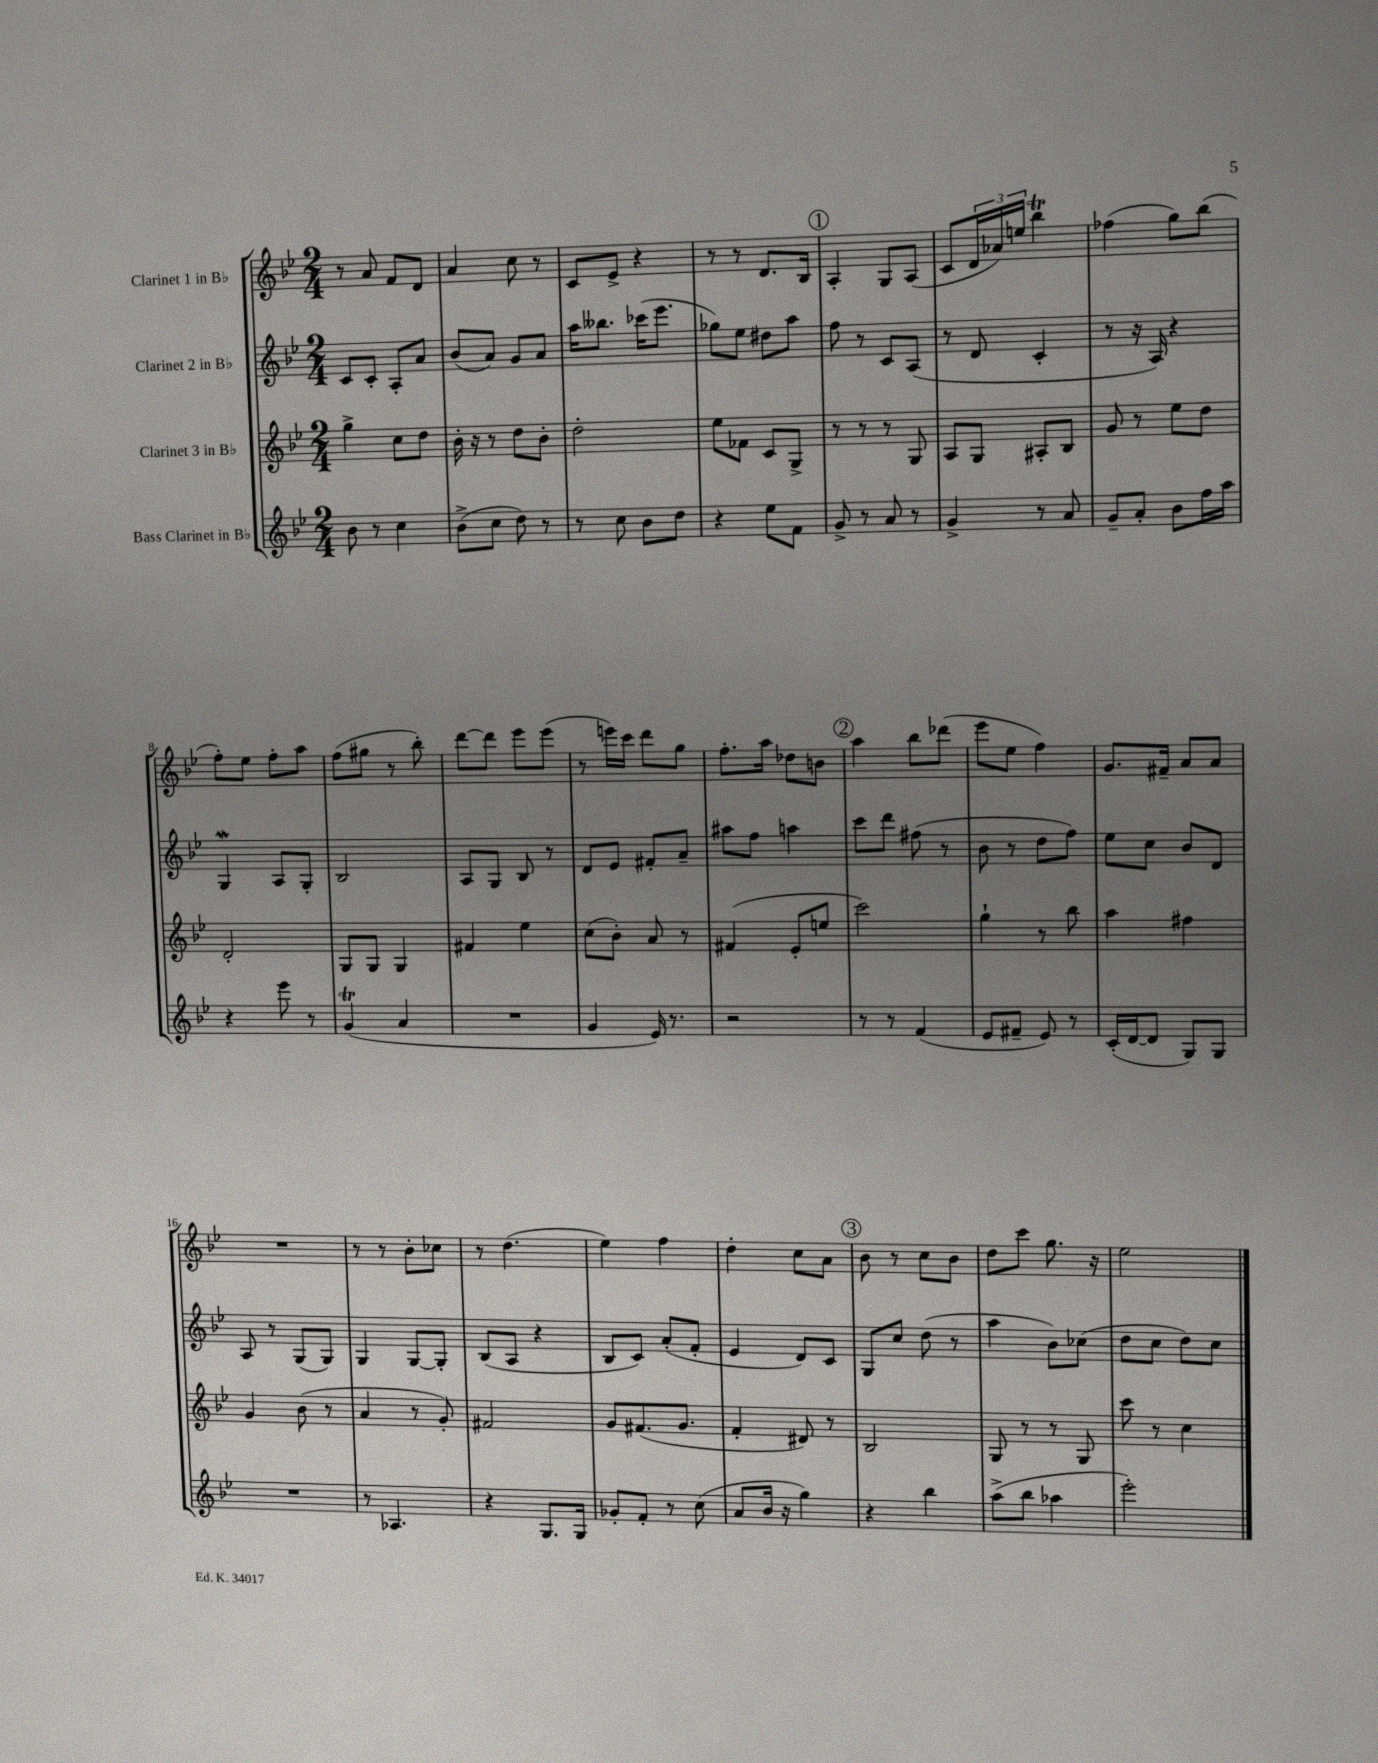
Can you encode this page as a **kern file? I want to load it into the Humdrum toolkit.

**kern	**kern	**kern	**kern
*part4	*part3	*part2	*part1
*staff4	*staff3	*staff2	*staff1
*I"Bass Clarinet in B♭	*I"Clarinet 3 in B♭	*I"Clarinet 2 in B♭	*I"Clarinet 1 in B♭
*clefG2	*clefG2	*clefG2	*clefG2
*k[b-e-]	*k[b-e-]	*k[b-e-]	*k[b-e-]
*M2/4	*M2/4	*M2/4	*M2/4
=1	=1	=1	=1
8b-\	4gg^\	8c/L	8r
8r	.	8c'/J	8a/
4cc\	8cc\L	8A'/L	8f/L
.	8dd\J	8a/J	8d/J
=2	=2	=2	=2
(8b-^\L	16b-'\	(8b-/L	4a/
.	16r	.	.
8cc\J	8r	8a/J)	.
8dd\)	8dd\L	8g/L	8cc\
8r	8b-'\J	8a/J	8r
=3	=3	=3	=3
8r	2dd'\	16aa\KL	8c/L
.	.	8.bb--X\J	.
8cc\	.	.	8e-^/J
8b-\L	.	(16ccc-X\KL	4r
.	.	8.eee-\J	.
8dd\J	.	.	.
=4	=4	=4	=4
4r	8ee-\L	8gg-X\L)	8r
.	8f-X\J	8ee-\J	8r
8ee-\L	8c/L	8dd#X\L	8.d/L
8f\J	8G^/J	8aa\J	.
.	.	.	16B-/Jk
!!LO:REH:place=s1:t=1
=5	=5	=5	=5
8g^/	8r	8ff\	4A'/
8r	8r	8r	.
8a/	8r	8c/L	8G/L
8r	8G/	(8A/J	(8A/J
=6	=6	=6	=6
4g^/	8A/L	8r	8c/L
.	8G/J	8d/	24d/L
.	.	.	24a-X/)
.	.	.	24een/JJ
8r	8A#X'/L	4c'/	4bb-T\
8a/	8B-/J	.	.
=7	=7	=7	=7
8g~/L	8g/	8r	(4ff-X\
8a'/J	8r	16r	.
.	.	16A/)	.
8b-\L	8ee-\L	4r	8gg\L)
16ff\L	8dd\J	.	(8bb-\J
16aa\JJ	.	.	.
!!LO:LB:g=z
=8	=8	=8	=8
4r	2d'/	4GW/	8ff'\L)
.	.	.	8ee-\J
8eee-\	.	8A/L	8ff'\L
8r	.	8G'/J	8aa\J
=9	=9	=9	=9
(4gT/	8G/L	2B-/	(8ff\L
.	8G/J	.	8gg#X\J
4a/	4G/	.	8r
.	.	.	8bb-'\)
=10	=10	=10	=10
2r	4f#X/	8A/L	[8ddd\L
.	.	8G/J	8ddd\J]
.	4ee-\	8B-/	8eee-\L
.	.	8r	(8eee-\J
=11	=11	=11	=11
4g/	(8cc\L	8d/L	8r
.	8b-'\J)	8e-/J	16eeen\LL)
.	.	.	16ccc\JJ
16e-/)	8a/	8f#X'/L	8ddd\L
8.r	.	.	.
.	8r	8a~/J	8gg\J
=12	=12	=12	=12
2r	(4f#X/	8aa#X\L	8.ff'\L
.	.	8ff\J	.
.	.	.	16aa\Jk
.	8e-'/L	4aan\	8dd-X\L
.	8een/J	.	8bn\J
!!LO:REH:place=s1:t=2
=13	=13	=13	=13
8r	2ccc\)	8ccc\L	4aa\
8r	.	8ddd\J	.
(4f/	.	(8ff#X\	8bb-\L
.	.	8r	(8ddd-X\J
=14	=14	=14	=14
8e-/L	4gg`\	8b-\	8eee-\L
8f#X~/J	.	8r	8ee-\J
8e-/)	8r	8dd\L	4ff\)
8r	8bb-\	8ff\J)	.
=15	=15	=15	=15
(16c'/LL	4aa\	8ee-\L	8.g/L
[16d/J	.	.	.
8d/J]	.	8cc\J	.
.	.	.	16f#X~/Jk
8G/L)	4ff#X\	8b-/L	8a/L
8G/J	.	8d/J	8a/J
!!LO:LB:g=z
=16	=16	=16	=16
2r	4g/	8A/	2r
.	.	8r	.
.	(8b-\	(8G/L	.
.	8r	8G/J)	.
=17	=17	=17	=17
8r	4a/	4G/	8r
4.A-X/	.	.	8r
.	8r	[8G/L	8b-'\L
.	8g'/)	8G'/J]	8cc-X\J
=18	=18	=18	=18
4r	2f#X/	(8B-/L	8r
.	.	8A/J	(4.dd\
8.G/L	.	4r	.
16G/Jk	.	.	.
=19	=19	=19	=19
8g-X'/L	8g/L	8B-/L	4ee-\)
8f'/J	(8.f#X/	8c/J)	.
8r	.	(8a'/L	4ff\
.	8.g/J	.	.
(8cc\	.	8f'/J	.
=20	=20	=20	=20
8a/L	4f'/	4e-/	4dd'\
16b-/Jk	.	.	.
16r	.	.	.
4gg\)	8d#X/)	8d/L)	8cc\L
.	8r	8c/J	8a\J
!!LO:REH:place=s1:t=3
=21	=21	=21	=21
4r	2B-/	8G/L	8b-\
.	.	8cc/J	8r
4bb-\	.	(8dd\	8cc\L
.	.	8r	8b-\J
=22	=22	=22	=22
(8aa^\L	8G/	4aa\	8dd\L
8bb-\J	8r	.	8ccc\J
4aa-X\	8r	8b-\L)	8.gg\
.	8G/	(8cc-X\J	.
.	.	.	16r
=23	=23	=23	=23
2eee-'\)	8ccc\	8dd\L	2ee-\
.	8r	8cc\J	.
.	4cc\	8dd\L)	.
.	.	8cc\J	.
==	==	==	==
*-	*-	*-	*-
